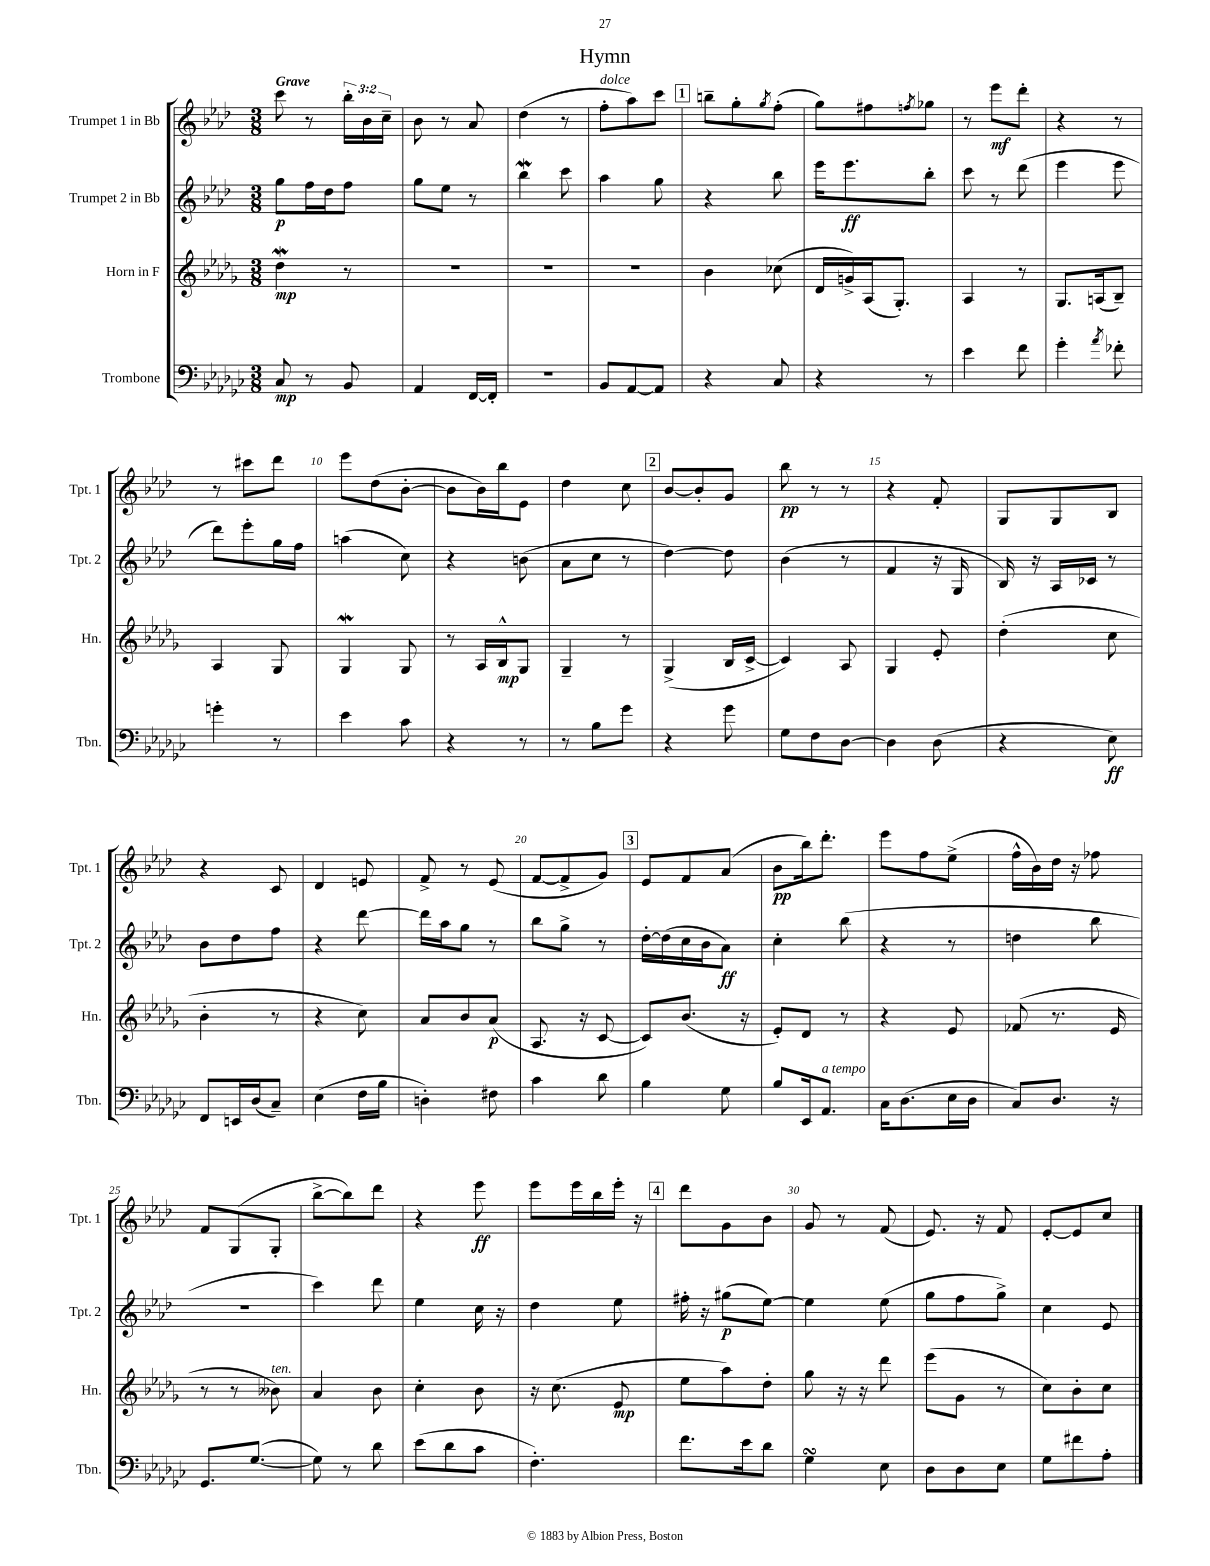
\header { title = "Hymn" }
<<
\new StaffGroup <<
\new Staff = "s0" \with { instrumentName = "Trumpet 1 in Bb" shortInstrumentName = "Tpt. 1" } {
    \clef treble \key aes \major \numericTimeSignature \time 3/8 \override Staff.TupletNumber.text = #tuplet-number::calc-fraction-text \tempo "Grave"
    c'''8 r8 \tuplet 3/2 { bes''16-. bes'16 c''16-- } |
    bes'8 r8 aes'8 |
    des''4( r8 |
    f''8-.^\markup { \italic "dolce" } aes''8) c'''8 |
    \mark \markup { \box "1" } b''8-- g''8-. \acciaccatura { g''8 } f''8-.( |
    g''8) fis''8 \acciaccatura { f''8 } ges''8 |
    r8 ees'''8\mf des'''8-. |
    r4 r8 |
    r8 cis'''8 des'''8 |
    ees'''8 des''8( bes'8~-. |
    bes'8 bes'16) bes''16 ees'8 |
    des''4 c''8 |
    \mark \markup { \box "2" } bes'8~ bes'8-. g'8 |
    bes''8\pp r8 r8 |
    r4 f'8-. |
    g8 g8 bes8 |
    r4 c'8 |
    des'4 e'8 |
    f'8-> r8 ees'8( |
    f'8~ f'8-> g'8) |
    \mark \markup { \box "3" } ees'8 f'8 aes'8( |
    bes'8\pp bes''16) des'''8.-. |
    ees'''8 f''8 ees''8->( |
    f''16-^ bes'16) des''16 r16 fes''8 |
    f'8 g8( g8-. |
    bes''8~-> bes''8) des'''8 |
    r4 ees'''8\ff |
    ees'''8 ees'''16 bes''16 ees'''16-. r16 |
    \mark \markup { \box "4" } des'''8 g'8 bes'8 |
    g'8 r8 f'8( |
    ees'8.) r16 f'8 |
    ees'8~-. ees'8 c''8 \bar "|." |
}
\new Staff = "s1" \with { instrumentName = "Trumpet 2 in Bb" shortInstrumentName = "Tpt. 2" } {
    \clef treble \key aes \major \numericTimeSignature \time 3/8
    g''8\p f''16 des''16 f''8 |
    g''8 ees''8 r8 |
    bes''4\mordent c'''8 |
    aes''4 g''8 |
    \mark \markup { \box "1" } r4 bes''8 |
    ees'''16 ees'''8.\ff bes''8-. |
    c'''8 r8 des'''8( |
    ees'''4 ees'''8 |
    des'''8) ees'''8-. g''16 f''16 |
    a''4( c''8) |
    r4 b'8( |
    aes'8 c''8 r8 |
    \mark \markup { \box "2" } des''4~) des''8 |
    bes'4( r8 |
    f'4 r16 g16 |
    bes16) r16 aes16 ces'16 r8 |
    bes'8 des''8 f''8 |
    r4 des'''8~ |
    des'''16 aes''16 g''8 r8 |
    bes''8 g''8-> r8 |
    \mark \markup { \box "3" } des''16~-. des''16( c''16 bes'16 aes'8\ff) |
    c''4-. bes''8( |
    r4 r8 |
    d''4 bes''8 |
    r4. |
    c'''4) des'''8 |
    ees''4 c''16 r16 |
    des''4 ees''8 |
    \mark \markup { \box "4" } fis''16-. r16 gis''8\p( ees''8~) |
    ees''4 ees''8( |
    g''8 f''8 g''8->) |
    c''4 ees'8 \bar "|." |
}
\new Staff = "s2" \with { instrumentName = "Horn in F" shortInstrumentName = "Hn." } {
    \clef treble \key des \major \numericTimeSignature \time 3/8
    des''4\mordent\mp r8 |
    R4. |
    R4. |
    R4. |
    \mark \markup { \box "1" } bes'4 ces''8( |
    des'16 g'16->) aes16( ges8.-.) |
    aes4 r8 |
    ges8. a16( bes8--) |
    aes4 ges8 |
    ges4\mordent ges8 |
    r8 aes16 bes16-^\mp ges8 |
    ges4-- r8 |
    \mark \markup { \box "2" } ges4->( bes16 c'16~-> |
    c'4) aes8 |
    ges4 ees'8-. |
    des''4-.( c''8 |
    bes'4-. r8 |
    r4 c''8) |
    aes'8 bes'8 aes'8\p( |
    aes8. r16 c'8~ |
    \mark \markup { \box "3" } c'8) bes'8.( r16 |
    ees'8-.) des'8 r8 |
    r4 ees'8 |
    fes'8( r8. ees'16 |
    r8 r8 beses'8^\markup { \italic "ten." }) |
    aes'4 bes'8 |
    c''4-. bes'8 |
    r16 c''8.( ees'8\mp |
    \mark \markup { \box "4" } ees''8 aes''8) des''8-. |
    ges''8 r16 r16 des'''8 |
    ees'''8( ges'8 r8 |
    c''8) bes'8-. c''8 \bar "|." |
}
\new Staff = "s3" \with { instrumentName = "Trombone" shortInstrumentName = "Tbn." } {
    \clef bass \key ges \major \numericTimeSignature \time 3/8
    ces8\mp r8 bes,8 |
    aes,4 f,16~ f,16-. |
    R4. |
    bes,8 aes,8~ aes,8 |
    \mark \markup { \box "1" } r4 ces8 |
    r4 r8 |
    ees'4 f'8 |
    ges'4-. \acciaccatura { aes'8 } fes'8-. |
    g'4-. r8 |
    ees'4 ces'8 |
    r4 r8 |
    r8 bes8 ges'8 |
    \mark \markup { \box "2" } r4 ges'8 |
    ges8 f8 des8~ |
    des4 des8( |
    r4 ees8\ff) |
    f,8 e,16 des16( ces8--) |
    ees4( f16 bes16 |
    d4-.) fis8 |
    ces'4 des'8 |
    \mark \markup { \box "3" } bes4 ges8 |
    bes8 ees,16 aes,8.^\markup { \italic "a tempo" } |
    ces16 des8.( ees16 des16 |
    ces8) des8. r16 |
    ges,8. ges8.~( |
    ges8) r8 des'8 |
    ees'8( des'8 ces'8 |
    f4.-.) |
    \mark \markup { \box "4" } f'8. ees'16 des'8 |
    ges4\turn ees8 |
    des8 des8 ees8 |
    ges8 fis'8 aes8-. \bar "|." |
}
>>
>>
\layout { \context { \Score \override BarNumber.break-visibility = ##(#f #t #t) barNumberVisibility = #(every-nth-bar-number-visible 5) } }
